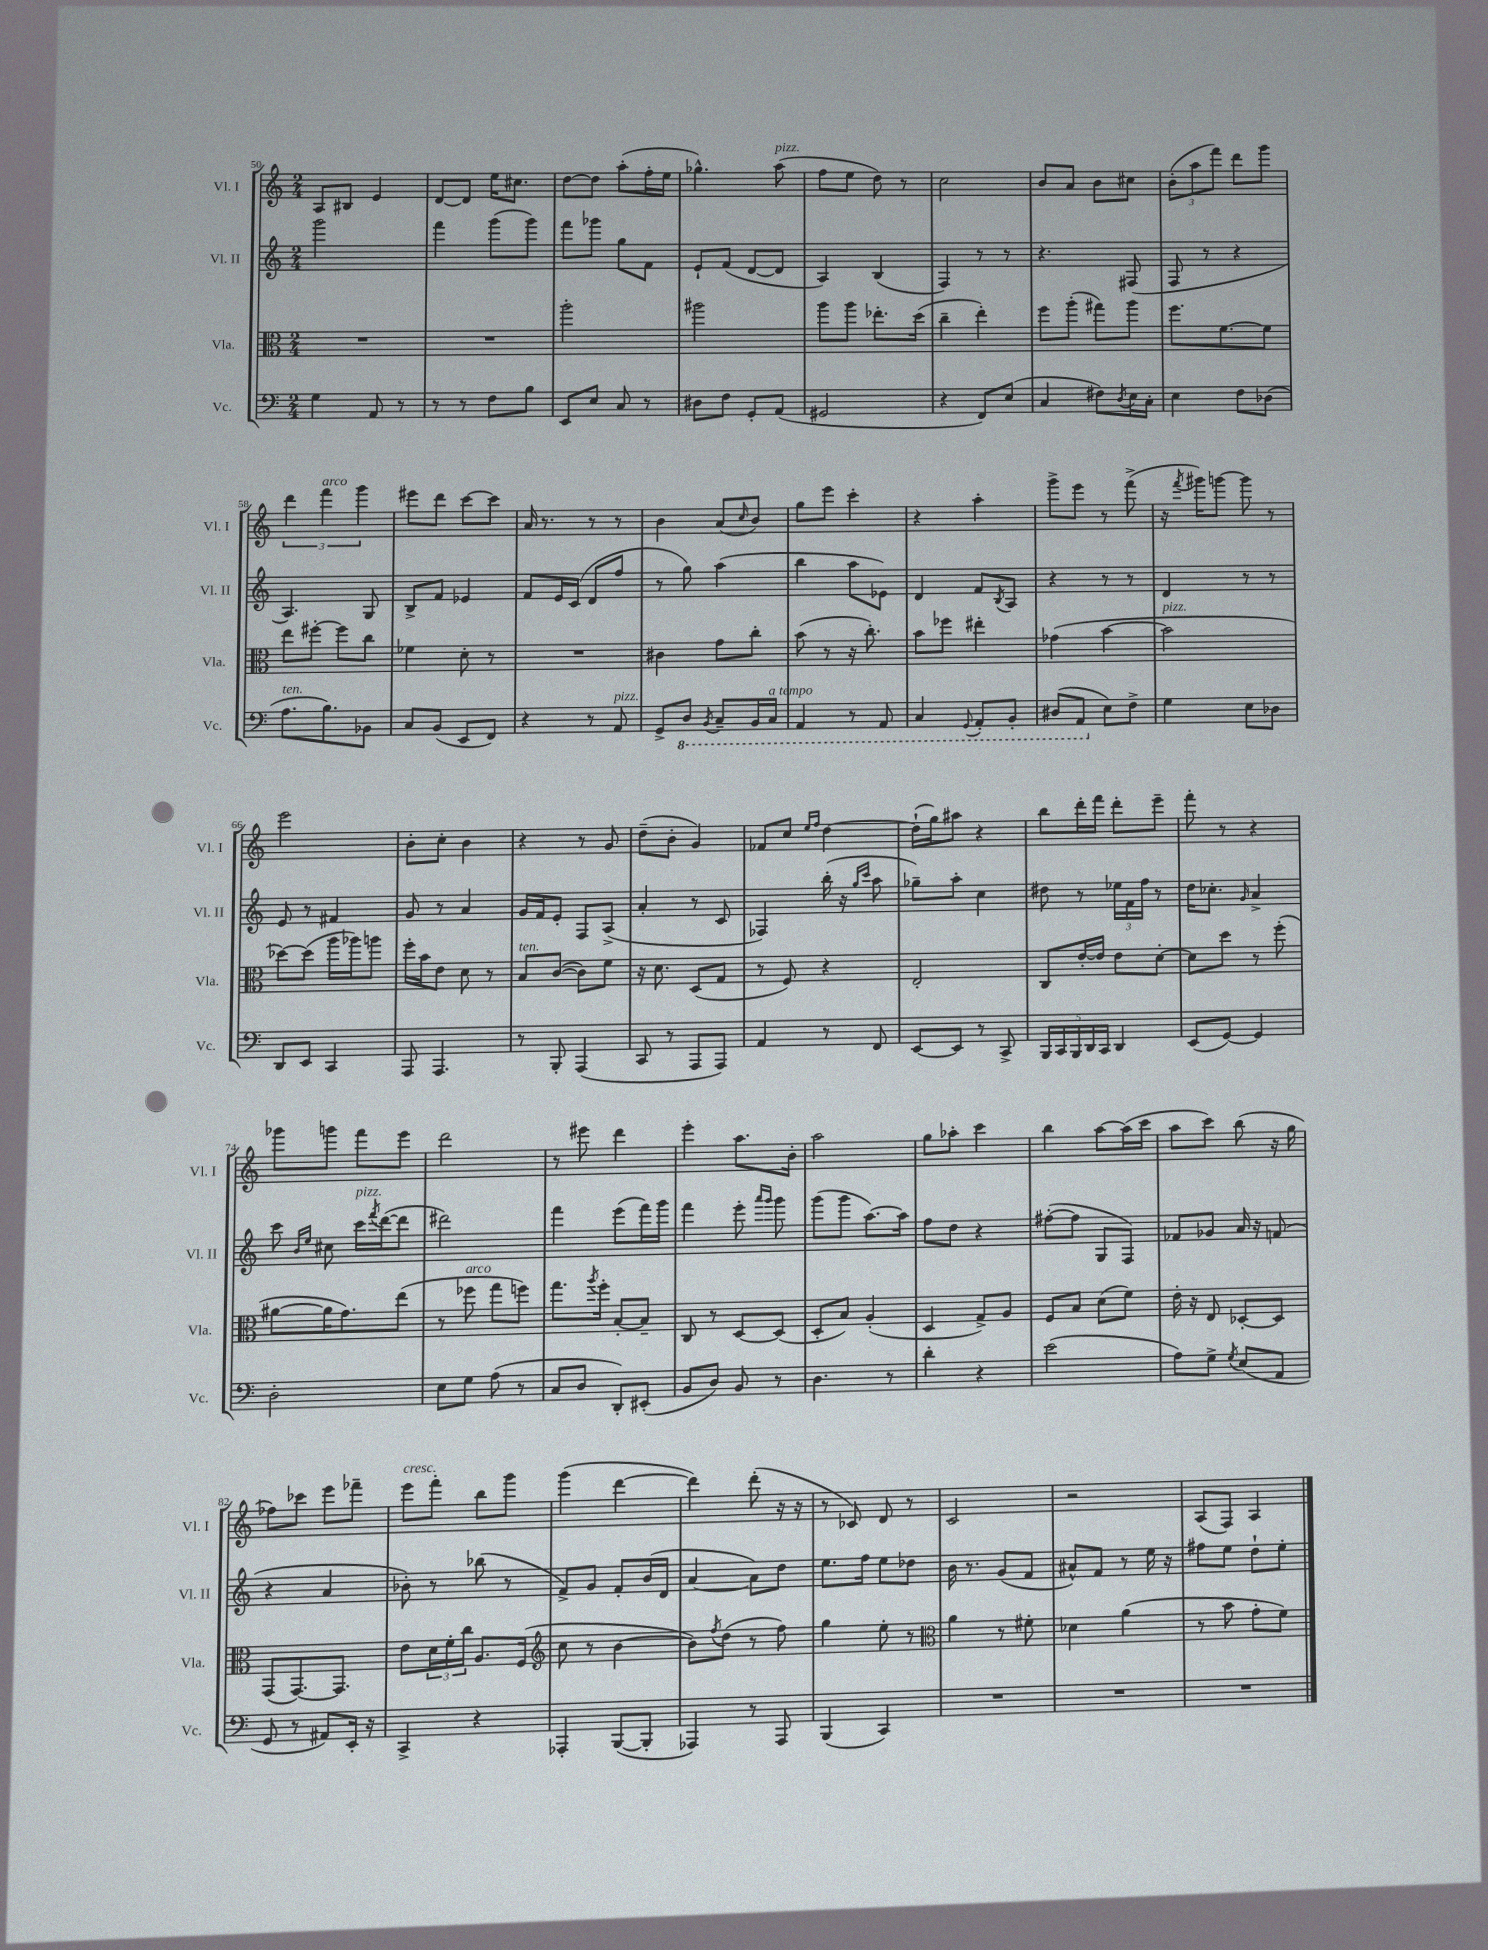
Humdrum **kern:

**kern	**kern	**kern	**kern
*part4	*part3	*part2	*part1
*staff4	*staff3	*staff2	*staff1
*I"Vc.	*I"Vla.	*I"Vl. II	*I"Vl. I
*I'Vc.	*I'Vla.	*I'Vl. II	*I'Vl. I
*clefF4	*clefC3	*clefG2	*clefG2
*k[]	*k[]	*k[]	*k[]
*M2/4	*M2/4	*M2/4	*M2/4
=50	=50	=50	=50
4G\	2r	2ggg\	8A/L
.	.	.	8B#X/J
8AA/	.	.	4e/
8r	.	.	.
=51	=51	=51	=51
8r	2r	4fff\	[8d/L
8r	.	.	8d/J]
8F\L	.	(8ggg\L	16ee\KL
.	.	.	8.cc#X\J
8B\J	.	8ggg\J)	.
=52	=52	=52	=52
8EE/L	2aa'\	8fff\L	[8dd\L
8E/J	.	8ggg-X\J	8dd\J]
8C/	.	8gg\L	(8aa'\L
8r	.	8f\J	16ff'\L
.	.	.	16ee\JJ
=53	=53	=53	=53
8D#X\L	2aa#X\	8e`/L	4.gg-X^^\)
8F\J	.	(8f/J	.
8GG'/L	.	[8d/L	.
!	!	!	!LO:TX:a:i:t=pizz.
(8AA/J	.	8d/J]	(8aa\
=54	=54	=54	=54
2GG#X/	8aa\L	4A/)	8ff\L
.	8aa\J	.	8ee\J
.	8.ee-X'\L	(4B/	8dd\)
.	.	.	8r
.	(16dd\Jk	.	.
=55	=55	=55	=55
4r	4cc~\	4F/)	2cc\
8FF/L)	4ee'\)	8r	.
(8E/J	.	8r	.
=56	=56	=56	=56
4C/	8ff\L	4.r	8b/L
.	(8aa'\J	.	8a/J
8F#X\L)	8gg#X\L)	.	8b\L
8qD/	.	.	.
16E\L	8aa\J	(8F#X/	8cc#X\J
16C'\JJ	.	.	.
=57	=57	=57	=57
4E\	8.ff\L	8F/	(12b'\L
.	.	.	12aa\
.	.	8r	.
.	.	.	12fff\J)
.	[8.f\	.	.
8F\L	.	4r	8ddd\L
(8D-X\J	8f\J]	.	8ggg\J
!!LO:LB:g=z
=58	=58	=58	=58
!LO:TX:a:i:t=ten.	!	!	!
8.A\L	8ee\L	4.A/)	6ddd\
.	[8ff#X'\J	.	.
!	!	!	!LO:TX:a:i:t=arco
.	.	.	6fff\
8.B\)	.	.	.
.	8ff#\L]	.	.
.	.	.	6ggg\
8BB-X\J	8cc\J	8G/	.
=59	=59	=59	=59
8C/L	4f-X\	8B^/L	8eee#X\L
(8BB/J	.	8f/J	8ddd\J
8EE/L	8d'\	4e-X/	[8ccc\L
8FF/J)	8r	.	8ccc\J]
=60	=60	=60	=60
4r	2r	8f/L	16a/
.	.	.	8.r
.	.	16e/L	.
.	.	(16c/JJ	.
8r	.	8d/L	8r
!LO:TX:a:i:t=pizz.	!	!	!
8AA/	.	8ff/J	8r
=61	=61	=61	=61
8GG^/L	4c#X\	8r	4b\
*8ba	*	*	*
8DD/J	.	8gg\)	.
8qBBB/	.	.	.
8CC~/L	8g\L	(4aa\	(8a/L
.	.	.	16qqcc/
16BBB/L	8cc'\J	.	8b/J)
!LO:TX:a:i:t=a tempo	!	!	!
16CC/JJ	.	.	.
=62	=62	=62	=62
4AAA/	(8b\	4bb\	8gg\L
.	8r	.	8eee\J
8r	16r	8aa\L	4ccc'\
.	8.cc'\)	.	.
8AAA/	.	8e-X\J)	.
=63	=63	=63	=63
4CC/	8b\L	4d/	4r
.	8ff-X\J	.	.
8qqGGG/	.	.	.
8AAA'/L	4ee#X'\	8f/L	4aa'\
.	.	8qB/	.
8BBB'/J	.	8A/J	.
=64	=64	=64	=64
(8DD#X/L	(4g-X\	4r	8ggg^\L
8AAA/J	.	.	8eee\J
*X8ba	*	*	*
8E\L)	[4b\	8r	8r
8F^\J	.	8r	(8fff^\
=65	=65	=65	=65
!	!LO:TX:a:i:t=pizz.	!	!
4G\	2b\]	4d/	16r
.	.	.	8qfff/
.	.	.	16ggg#X\KL)
.	.	.	[8gggn\J
8E\L	.	8r	8ggg\]
8D-X\J	.	8r	8r
!!LO:LB:g=z
=66	=66	=66	=66
8DD/L	[8dd-X\L)	8e/	2eee\
8EE/J	(8dd-\J]	8r	.
4CC/	16aa\LL	4f#X/	.
.	16aa-X\J)	.	.
.	8aan\J	.	.
=67	=67	=67	=67
8AAA/	16ff'\LL	8g/	8b'\L
.	16b\J	.	.
4.AAA/	8e\J	8r	8cc'\J
.	8d\	4a/	4b\
.	8r	.	.
=68	=68	=68	=68
!	!LO:TX:a:i:t=ten.	!	!
8r	8B/L	16g/LL	4r
.	.	16f/J	.
8BBB'/	([8c/J	8e'/J	.
(4AAA/	8c\L])	8F/L	8r
.	8f\J	(8A^/J	8g/
=69	=69	=69	=69
8CC/	16r	4a'/	(8dd~\L
.	8.d\	.	.
8r	.	.	8b'\J
8AAA/L	(8D/L	8r	4g/)
8AAA/J)	8G/J	8c/	.
=70	=70	=70	=70
4AA/	8r	4F-X/)	8f-X/L
.	8F/)	.	8cc/J
.	.	.	16qqee/LL
.	.	.	16qqff/JJ
8r	4r	(16bb'\	[4dd\
.	.	16r	.
.	.	16qqgg/LL	.
.	.	16qqccc/JJ	.
8FF/	.	8aa\	.
=71	=71	=71	=71
[8EE/L	2E'/	8gg-X~\L)	(16dd`\LL]
.	.	.	16gg\J)
8EE/J]	.	8aa'\J	8aa#X\J
8r	.	4cc\	4r
8CC^/	.	.	.
=72	=72	=72	=72
20BBB/LL	8C/L	8dd#X\	8bb\L
20CC/	.	.	.
20BBB/	.	.	.
.	[16e'/L	8r	16ddd'\L
20DD/	.	.	.
.	16e/JJ]	.	16fff\JJ
20CC/JJ	.	.	.
4DD/	8e\L	24ee-X\LL	8ddd'\L
.	.	24f\	.
.	.	24ff\JJ	.
.	[8d'\J	8r	8eee~\J
=73	=73	=73	=73
(8EE/L	8d\L]	16dd\KL	8fff'\
.	.	8.cc-X'\J	.
[8GG/J)	8dd\J	.	8r
.	.	16qqg/	.
4GG/]	8r	4a^/	4r
.	(8ff'\	.	.
!!LO:LB:g=z
=74	=74	=74	=74
2D'\	[8a#X\L	8ccc\	8ggg-X\L
.	.	16qqb/LL	.
.	.	16qqee/JJ	.
.	16a#\K]	8cc#X\	8gggn\J
.	8.g\)	.	.
!	!	!LO:TX:a:i:t=pizz.	!
.	.	16ccc\LL	8fff\L
.	.	8qfff/	.
.	.	([16ddd\J	.
.	(8ee\J	8ddd\J]	8eee\J
=75	=75	=75	=75
8E\L	8r	2ddd#X\)	2ddd\
!	!LO:TX:a:i:t=arco	!	!
8G\J	8ff-X\	.	.
(8A\	8gg\L	.	.
8r	8ffn\J)	.	.
=76	=76	=76	=76
8C/L	8.gg\L	4fff\	8r
8D/J	.	.	8eee#X\
.	8qaa/	.	.
.	16ff'\Jk	.	.
8DD'/L)	[8B'/L	(8eee\L	4ddd\
(8EE#X'/J	8B~/J]	16fff\L)	.
.	.	16ggg\JJ	.
=77	=77	=77	=77
8BB/L	8C/	4fff\	4eee'\
8D/J)	8r	.	.
8BB/	[8D/L	8eee'\	8.aa\L
.	.	16qqaaa/LL	.
.	.	16qqggg/JJ	.
8r	(8D/J]	8ggg\	.
.	.	.	16b'\Jk
=78	=78	=78	=78
4.D\	8D'/L	(8ggg\L	2aa\
.	8B/J)	8ggg\J	.
.	(4A'/	[8.aa\L)	.
8r	.	.	.
.	.	16aa\Jk]	.
=79	=79	=79	=79
4d'\	4D/	8ff\L	8gg\L
.	.	8dd\J	8aa-X'\J
4r	8G^/L)	4r	4ccc\
.	8A/J	.	.
=80	=80	=80	=80
(2e\	8F/L	([8ff#X'\L	4bb\
.	8B/J	8ff#\J]	.
.	(8d\L	8G/L	[8aa\L
.	8f\J)	8F/J)	(16aa\L]
.	.	.	16ccc\JJ
=81	=81	=81	=81
8A\L)	16e'\	8f-X/L	8aa\L
.	16r	.	.
8G^\J	8E/	8g-X/J	8ccc\J)
8qG/	.	.	.
(8E/L	[8D-X'/L	16a/	(8bb\
.	.	16r	.
8AA/J	8D-/J]	(8fn/	16r
.	.	.	16gg\
!!LO:LB:g=z
=82	=82	=82	=82
8GG/	(8GG/L	4r	8ff-X\L)
8r	[8.GG/)	.	8ccc-X\J
8AA#X/L)	.	4a/	8eee\L
.	8.GG/J]	.	.
16EE'/Jk	.	.	8fff-X~\J
16r	.	.	.
=83	=83	=83	=83
!	!	!	!LO:TX:a:i:t=cresc.
4CC^/	8e\L	8b-X'\)	8eee\L
.	24d\L	8r	8fff'\J
.	24f'\	.	.
.	24cc\JJ	.	.
4r	8.A/L	(8bb-X\	8bb\L
.	.	8r	8ggg\J
.	(16F/Jk	.	.
=84	=84	=84	=84
*	*clefG2	*	*
4AAA-X'/	8cc\	8f^/L)	(4ggg\
.	8r	8g/J	.
([8BBB/L	[4b\	8f'/L	[4ddd\
8BBB'/J]	.	(16b/L	.
.	.	16d/JJ	.
=85	=85	=85	=85
4AAA-X/)	8b\L])	[4a/	4ddd\])
.	8qff/	.	.
.	(8dd\J	.	.
8r	8r	8a\L])	(8ddd'\
8AAA-/	8ff\)	8dd\J	16r
.	.	.	16r
=86	=86	=86	=86
(4BBB/	4gg\	8.ee\L	8r
.	.	.	8c-X/)
.	.	16ff\Jk	.
4CC/)	8ee'\	8ee\L	8d/
.	8r	8dd-X\J	8r
=87	=87	=87	=87
*	*clefC3	*	*
2r	4a\	16b\	2c/
.	.	8.r	.
.	8r	(8g/L	.
.	8f#X'\	8f/J	.
=88	=88	=88	=88
2r	4d-X\	8a#X^^/L)	2r
.	.	8f/J	.
.	(4a\	8r	.
.	.	16ee\	.
.	.	16r	.
=89	=89	=89	=89
2r	8r	8ff#X\L	(8A/L
.	8b\	8ee\J	8F/J)
.	8g'\L	8dd`\L	4A/
.	8f\J)	8ee'\J	.
==	==	==	==
*-	*-	*-	*-
